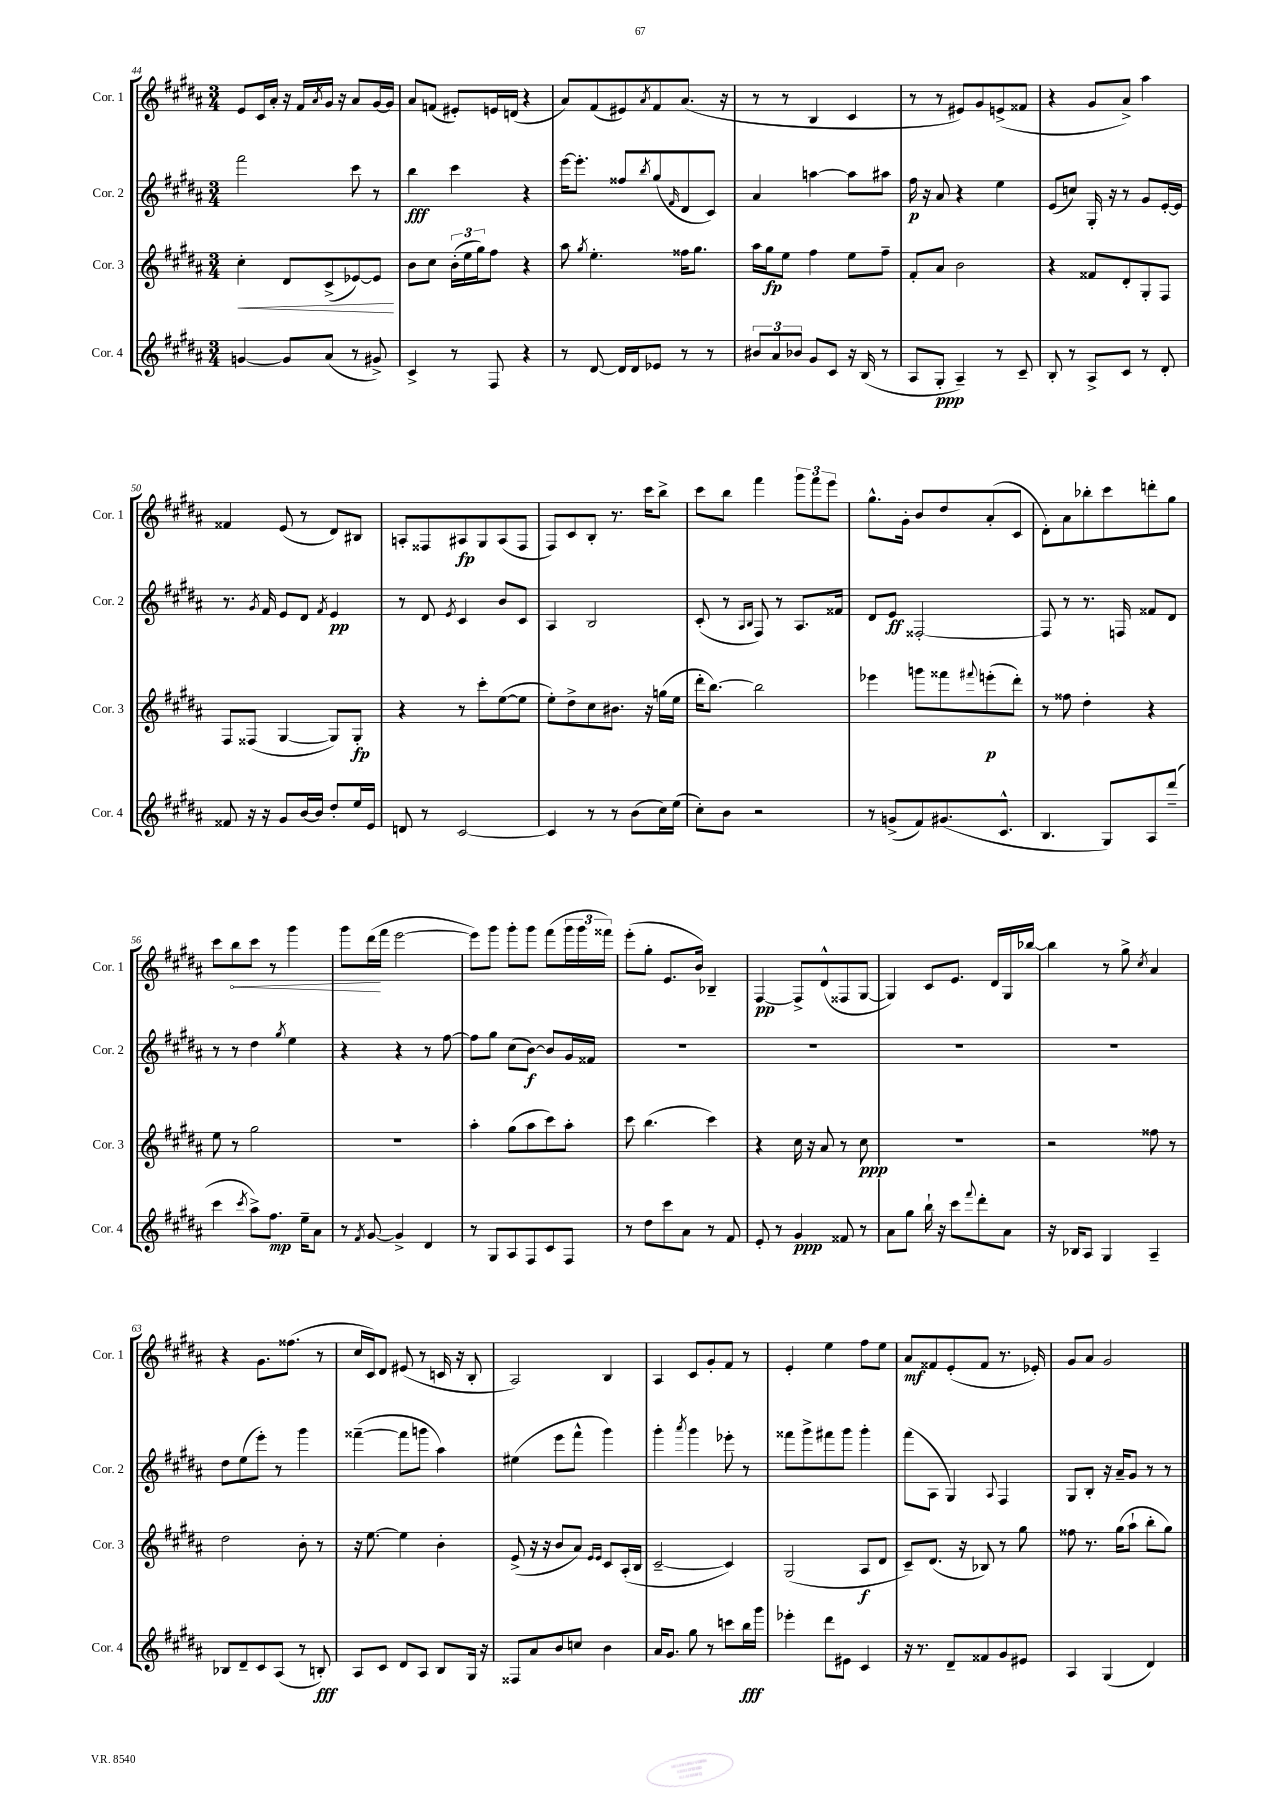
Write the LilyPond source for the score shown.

<<
\new StaffGroup <<
\new Staff = "s0" \with { instrumentName = "Cor. 1" shortInstrumentName = "Cor. 1" } {
    \clef treble \key b \major \numericTimeSignature \time 3/4
    e'8 cis'16 ais'16-. r16 fis'16 \acciaccatura { ais'8 } gis'16 r16 ais'8 gis'16~ gis'16 |
    ais'8 f'8( eis'8-.) e'16 d'16( r4 |
    ais'8) fis'8( eis'8) \acciaccatura { ais'8 } fis'8 ais'8.( r16 |
    r8 r8 b4 cis'4 |
    r8 r8 eis'8) gis'8 e'8->( fisis'8 |
    r4 gis'8 ais'8->) ais''4 |
    fisis'4 e'8( r8 dis'8) bis8 |
    a8-. fisis8 ais8\fp gis8 ais8( fisis8 |
    fis8) cis'8 b8-. r8. cis'''16 b''8-> |
    cis'''8 b''8 fis'''4 \tuplet 3/2 { gis'''8 fis'''8 e'''8 } |
    gis''8.-^ gis'16-. b'8 dis''8 ais'8-.( cis'8 |
    dis'8-.) ais'8 bes''8-. cis'''8 d'''8-. gis''8 |
    cis'''8 \once \override Hairpin.circled-tip = ##t b''8\< cis'''8 r8 gis'''4 |
    gis'''8 dis'''16\!( fis'''16 e'''2~ |
    e'''8) gis'''8 gis'''8-. gis'''8 fis'''8( \tuplet 3/2 { gis'''16 gis'''16 fisis'''16) } |
    e'''8-.( gis''8-. e'8. b'16) bes4-- |
    fis4~\pp fis8-> dis'8-^( fisis8 gis8~ |
    gis4) cis'8 e'8. dis'16 gis16 bes''16~ |
    bes''4 r8 gis''8-> \acciaccatura { cis''8 } ais'4 |
    r4 gis'8. fisis''8.( r8 |
    cis''16 cis'16) dis'8 eis'8( r8 c'16 r16 b8-. |
    ais2) b4 |
    ais4 cis'8 gis'8-. fis'8 r8 |
    e'4-. e''4 fis''8 e''8 |
    ais'8\mf fisis'8 e'8-.( fisis'8 r8. ees'16-.) |
    gis'8 ais'8 gis'2 \bar "|." |
}
\new Staff = "s1" \with { instrumentName = "Cor. 2" shortInstrumentName = "Cor. 2" } {
    \clef treble \key b \major \numericTimeSignature \time 3/4
    fis'''2 cis'''8 r8 |
    b''4\fff cis'''4 r4 |
    e'''16~ e'''8.-. fisis''8 \acciaccatura { b''8 } gis''8( \grace { fis'16 } dis'8 cis'8) |
    ais'4 a''4~ a''8 ais''8 |
    fis''16\p r16 ais'8 r4 e''4 |
    e'8( c''8) gis16-. r16 r8 gis'8 e'16~-. e'16 |
    r8. \acciaccatura { gis'8 } fis'16 e'8 dis'8 \acciaccatura { fis'8 } e'4\pp |
    r8 dis'8 \acciaccatura { e'8 } cis'4 b'8 cis'8 |
    ais4 b2 |
    cis'8-.( r8 \grace { ais16 b16 } fis8) r8 ais8. fisis'16 |
    dis'8 e'8\ff fisis2~-. |
    fisis8 r8 r8. f16 fisis'8 dis'8 |
    r8 r8 dis''4 \acciaccatura { gis''8 } e''4 |
    r4 r4 r8 fis''8~ |
    fis''8 gis''8 cis''8( b'8~\f) b'8 gis'16 fisis'16 |
    R2. |
    R2. |
    R2. |
    R2. |
    dis''8 e''8( e'''8-.) r8 gis'''4 |
    fisis'''4~--( fisis'''8 g'''8 ais''4) |
    eis''4( e'''8 fis'''8-^ gis'''4) |
    gis'''4-. \acciaccatura { ais'''8 } gis'''4 ees'''8-. r8 |
    fisis'''8 gis'''8-> fis'''8 gis'''8 gis'''4-. |
    fis'''8( ais8 gis4) \appoggiatura { ais8 } fis4 |
    gis8 b8-. r16 ais'16-- gis'8 r8 r8 \bar "|." |
}
\new Staff = "s2" \with { instrumentName = "Cor. 3" shortInstrumentName = "Cor. 3" } {
    \clef treble \key b \major \numericTimeSignature \time 3/4
    cis''4-.\< dis'8 cis'8->( ees'8~) ees'8\! |
    b'8 cis''8 \tuplet 3/2 { b'16-.( e''16 gis''16) } fis''8 r4 |
    ais''8 \acciaccatura { gis''8 } e''4.-. fisis''16 gis''8. |
    ais''16 gis''16\fp e''8 fis''4 e''8 fis''8-- |
    fis'8-. ais'8 b'2 |
    r4 fisis'8 dis'8-. gis8-. fis8 |
    fis8 fisis8( gis4~ gis8) gis8-.\fp |
    r4 r8 cis'''8-. e''8~( e''8 |
    e''8-.) dis''8-> cis''8 bis'8. r16 g''16( e''16 |
    dis'''16-. b''8.~) b''2 |
    ees'''4 g'''8 fisis'''8 \appoggiatura { fis'''8 } e'''8-.\p( dis'''8-.) |
    r8 fisis''8 dis''4-. r4 |
    e''8 r8 gis''2 |
    R2. |
    ais''4-. gis''8( ais''8 cis'''8) ais''8-. |
    cis'''8 b''4.( cis'''4) |
    r4 cis''16 r16 ais'8 r8 cis''8\ppp |
    R2. |
    r2 fisis''8 r8 |
    dis''2 b'8-. r8 |
    r16 e''8.~ e''4 b'4-. |
    e'8->( r16 r16 b'8 ais'8) \grace { e'16 e'16 } cis'8 ais16-.( b16 |
    cis'2~-- cis'4) |
    gis2( ais8\f dis'8 |
    cis'8--) dis'8.( r16 bes8) r8 gis''8 |
    fisis''8 r8. gis''16( ais''8-! b''8-. gis''8) \bar "|." |
}
\new Staff = "s3" \with { instrumentName = "Cor. 4" shortInstrumentName = "Cor. 4" } {
    \clef treble \key b \major \numericTimeSignature \time 3/4
    g'4~ g'8 ais'8( r8 gis'8->) |
    cis'4-> r8 fis8 r4 |
    r8 dis'8~ dis'16 dis'16 ees'8 r8 r8 |
    \tuplet 3/2 { bis'8 ais'8 bes'8 } gis'8 cis'8 r16 b16( r8 |
    ais8 gis8-.\ppp ais4--) r8 cis'8-- |
    b8-. r8 ais8-> cis'8 r8 dis'8-. |
    fisis'8 r16 r16 gis'8 b'16~ b'16 dis''8-. e''16 e'16 |
    d'8 r8 cis'2~ |
    cis'4 r8 r8 b'8( cis''16) e''16( |
    cis''8-.) b'8 r2 |
    r8 g'8->( fis'8) gis'8.( cis'8.-^ |
    b4. gis8) ais8 dis'''8--( |
    cis'''4 \acciaccatura { cis'''8 } ais''8->) fis''8.\mp e''16-- ais'8 |
    r8 \acciaccatura { fis'8 } gis'8~ gis'4-> dis'4 |
    r8 gis8 ais8 fis8 cis'8 fis8 |
    r8 dis''8 cis'''8 ais'8 r8 fis'8 |
    e'8-. r8 gis'4\ppp fisis'8 r8 |
    ais'8 gis''8 b''16-! r16 cis'''8 \appoggiatura { fis'''8 } dis'''8-. ais'8 |
    r16 bes16 ais8 gis4 ais4-- |
    bes8 dis'8-- cis'8 ais8( r8 b8-.\fff) |
    ais8 cis'8 dis'8 ais8 b8 gis16 r16 |
    fisis8 ais'8 b'8 c''8 b'4 |
    ais'16 gis'8. gis''8 r8 c'''8 b''16\fff gis'''16 |
    ees'''4-. dis'''8 eis'8 cis'4 |
    r16 r8. dis'8-- fisis'8 gis'8 eis'8 |
    ais4 gis4( dis'4) \bar "|." |
}
>>
>>
\layout { \context { \Score currentBarNumber = #44 } }
